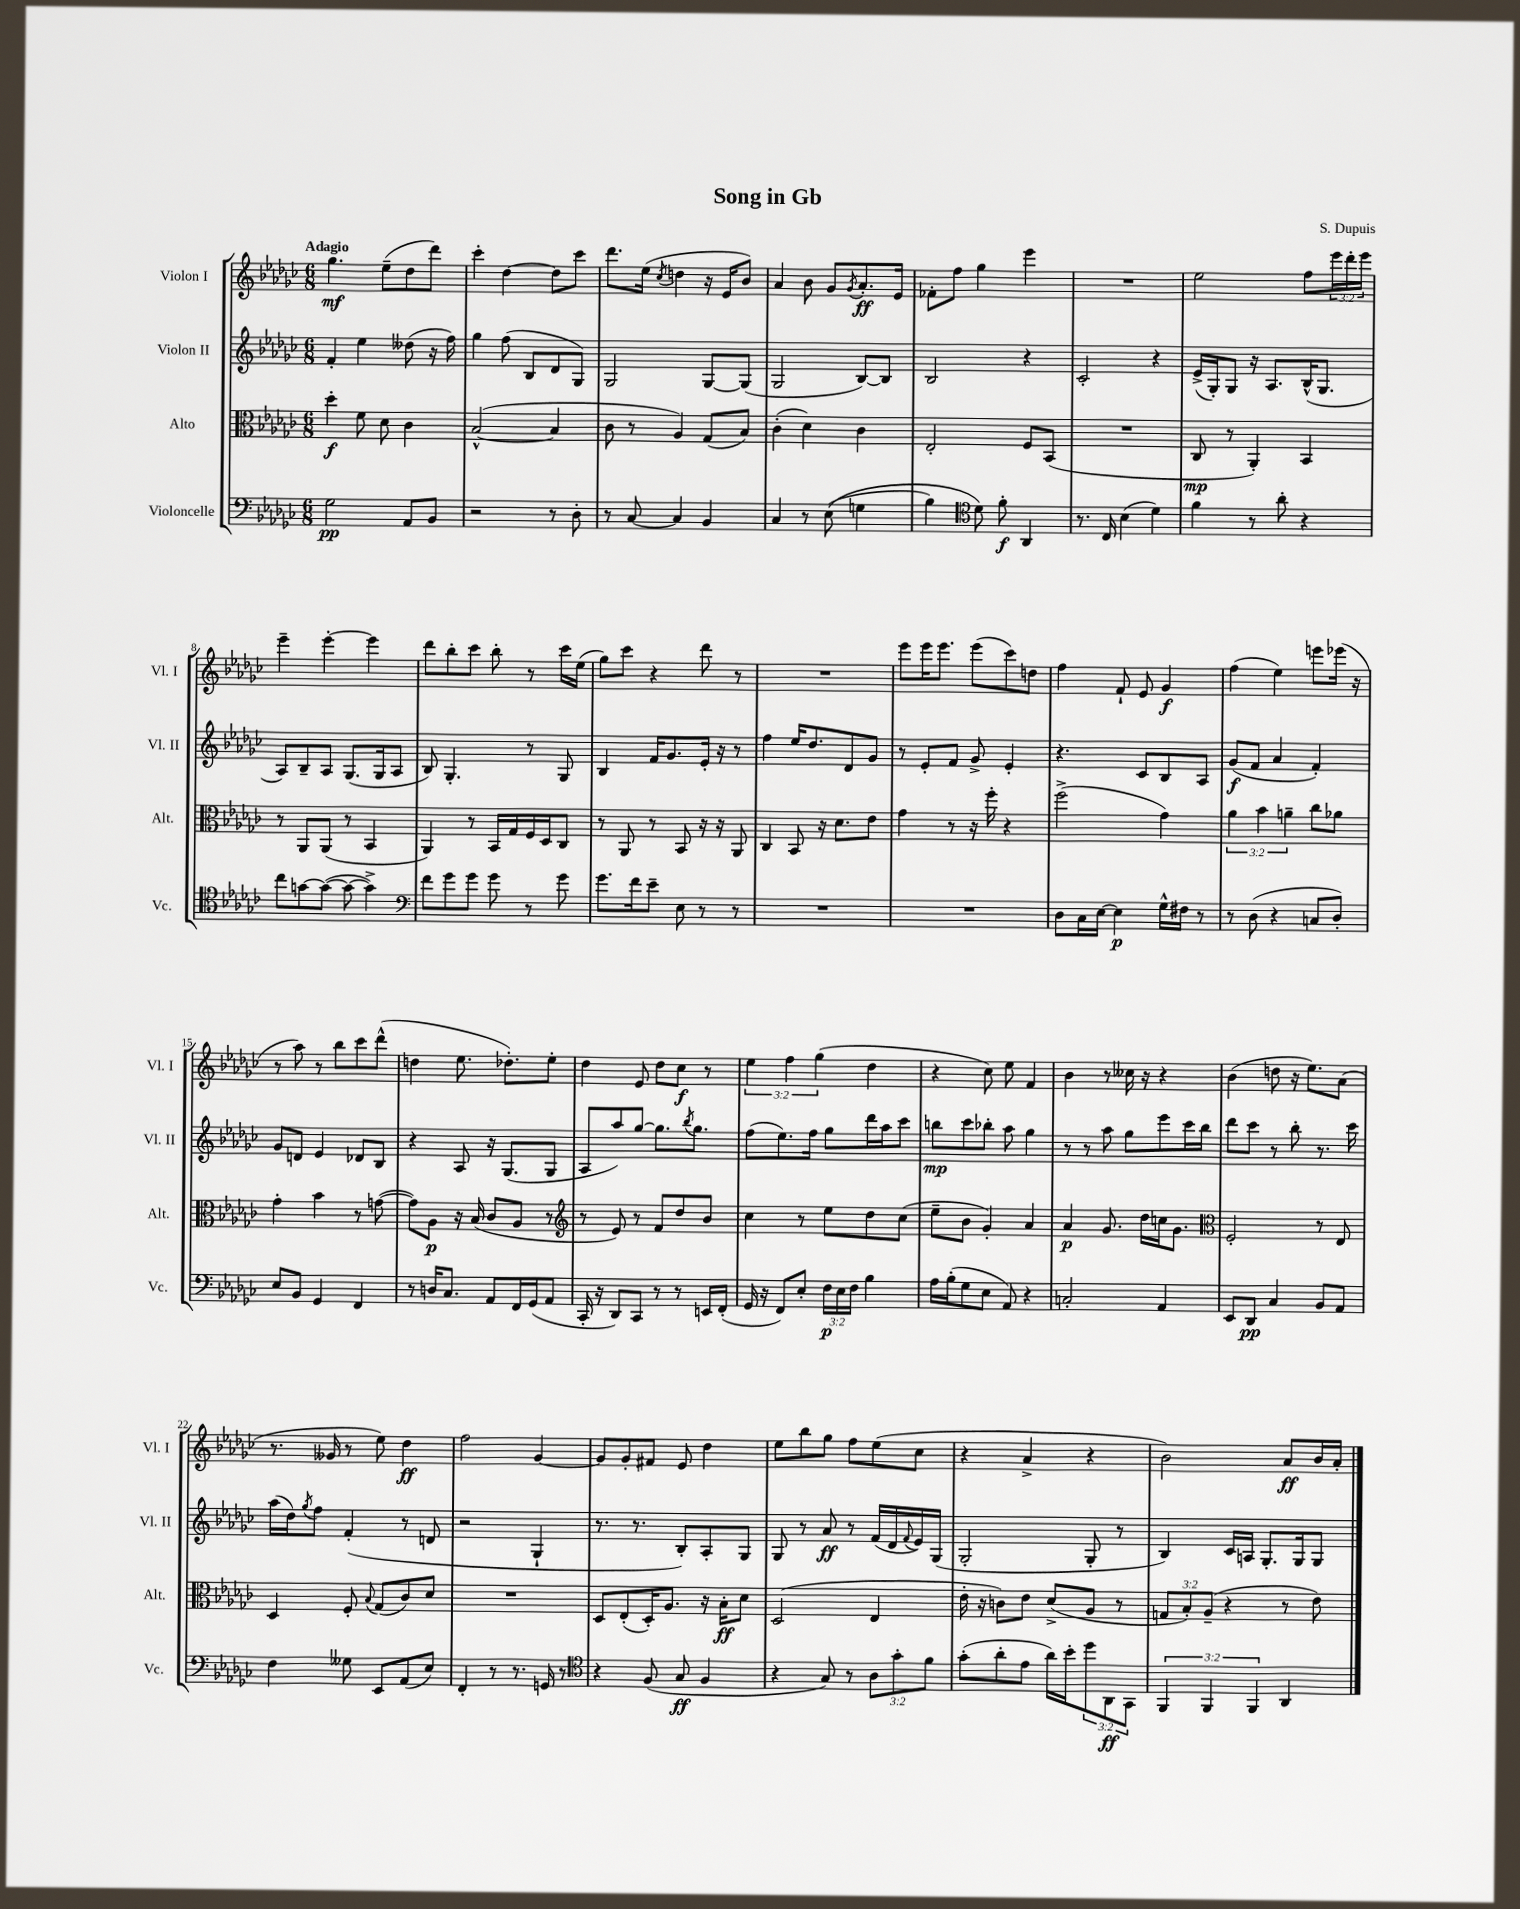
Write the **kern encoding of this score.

**kern	**kern	**kern	**kern
*staff4	*staff3	*staff2	*staff1
*clefF4	*clefC3	*clefG2	*clefG2
*k[b-e-a-d-g-c-]	*k[b-e-a-d-g-c-]	*k[b-e-a-d-g-c-]	*k[b-e-a-d-g-c-]
*M6/8	*M6/8	*M6/8	*M6/8
2G-	4dd-'	4f'	4.gg-
.	8f	4ee-	.
.	8d-	.	(8ee-~
8AA-	4c-	(8dd--	8dd-
8BB-	.	16r	8ddd-)
.	.	16ff)	.
=	=	=	=
2r	([2B-^^	4gg-	4ccc-'
.	.	(8ff	[4dd-
.	.	8B-	.
8r	4B-]	8d-	8dd-]
8D-'	.	8G-)	8ccc-
=	=	=	=
8r	8c-	2G-	8.ddd-
[8C-	8r	.	.
.	.	.	(16ee-
.	.	.	8qcc-
4C-]	4A-)	.	4dd
4BB-	(8G-	[8G-	16r
.	.	.	16e-
.	8B-)	(8G-]	8b-)
=	=	=	=
4C-	(4c-'	2G-	4a-
8r	4d-)	.	8b-
&((8E-	.	.	8g-
.	.	.	8qg-
4G	4c-	[8B-)	8.a-'
.	.	8B-]	.
.	.	.	16e-
=	=	=	=
4B-)	2E-'	2B-	8f-'
.	.	.	8ff
*clefC4	*	*	*
8d-&)	.	.	4gg-
8f'	.	.	.
4AA-	8F	4r	4eee-
.	(8BB-	.	.
=	=	=	=
8.r	2.r	2c-'	2.r
16C-	.	.	.
(4B-	.	.	.
4d-)	.	4r	.
=	=	=	=
4f	8C-	(16e-^	2ee-
.	.	16G-')	.
.	8r	8G-	.
8r	4AA-')	16r	.
.	.	8.A-	.
8a-'	.	.	.
4r	4BB-	(16B-^^	8ff
.	.	8.G-	.
.	.	.	24eee-
.	.	.	24ddd-'
.	.	.	24eee-
=	=	=	=
8cc-	8r	8A-)	4eee-~
[8g	8AA-	8B-~	.
(8g_	(8AA-	8A-	[4eee-'
8g_	8r	(8.G-	.
4g^])	4BB-	.	4eee-]
.	.	16G-	.
.	.	8A-	.
=	=	=	=
*clefF4	*	*	*
8f	4AA-)	8B-)	8ddd-
8g-	.	4.G-'	8bb-'
8g-	8r	.	8ccc-
8g-	16BB-	.	8bb-'
.	16G-	.	.
8r	16F	8r	8r
.	16D-	.	.
8g-	8C-	8G-	16ccc-
.	.	.	(16ee-
=	=	=	=
8.g-	8r	4B-	8gg-)
.	8AA-	.	8ccc-
16f	.	.	.
8e-~	8r	16f	4r
.	.	8.g-	.
8E-	8BB-	.	.
8r	16r	16e-'	8ddd-
.	16r	16r	.
8r	8AA-	8r	8r
=	=	=	=
2.r	4C-	4ff	2.r
.	8BB-	16ee-	.
.	.	8.dd-	.
.	16r	.	.
.	8.d-	.	.
.	.	8d-	.
.	8e-	8g-	.
=	=	=	=
2.r	4g-	8r	8eee-
.	.	8e-'	16eee-
.	.	.	8.eee-
.	8r	8f	.
.	16r	8g-^	(8eee-
.	16ff'	.	.
.	4r	4e-'	8ccc-)
.	.	.	8dd
=	=	=	=
8D-	(2ff^	4.r	4ff
16C-	.	.	.
[16E-	.	.	.
4E-]	.	.	8f`
.	.	8c-	8e-
16G-^^	4g-)	8B-	4g-
16F#	.	.	.
8r	.	8A-	.
=	=	=	=
8r	6a-	(8g-	(4ff
(8D-	.	8f	.
.	6b-	.	.
4r	.	4a-	4ee-)
.	6a~	.	.
8C	8cc-	4f')	8eee
8D-')	8a-	.	(16eee-
.	.	.	16r
=	=	=	=
8E-	4g-'	8g-	8r
8BB-	.	8d	8aa-)
4GG-	4b-	4e-	8r
.	.	.	8bb-
4FF	8r	8d-	8ccc-
.	([8g	8B-	(8ddd-^^
=	=	=	=
8r	8g])	4r	4dd
16D	8A-	.	.
8.C-	.	.	.
.	16r	8A-	8.ee-
.	(16B-	.	.
8AA-	8c-	16r	.
.	.	(8.G-	8.dd-')
16FF	8A-	.	.
(16GG-	.	.	.
8AA-	8r	8G-	8ee-'
=	=	=	=
*	*clefG2	*	*
16CC-'	8r	8A-	4dd-
16r	.	.	.
8DD-)	8e-)	8aa-)	.
8CC-	8r	[8gg-	8e-
8r	8f	8.gg-]	8dd-
8r	8dd-	.	8cc-
.	.	8qbb-	.
.	.	8.gg-	.
16EE	8b-	.	8r
(16FF'	.	.	.
=	=	=	=
16GG-	4cc-	(8ff	6ee-
16r	.	.	.
8FF)	.	8.ee-)	.
.	.	.	6ff
8E-'	8r	.	.
.	.	16ff	.
.	.	.	(6gg-
24F	8ee-	8gg-	.
24E-	.	.	.
24F	.	.	.
4B-	8dd-	16ddd-	4dd-
.	.	16aa-	.
.	(8cc-	8ccc-	.
=	=	=	=
16A-	8ee-~	8bb	4r
(16B-'	.	.	.
8G-	8b-	8ccc-	.
8E-	4g-')	8bb-'	8cc-)
8AA-)	.	8aa-	8ee-
4r	4a-	4gg-	4f
=	=	=	=
2C'	4a-	8r	4b-
.	.	8r	.
.	8.g-	8aa-	8r
.	.	8gg-	16cc--
.	16dd-	.	16r
4AA-	16cc	8eee-	4r
.	8.g-	.	.
.	.	16ccc-	.
.	.	16bb-	.
=	=	=	=
*	*clefC3	*	*
8EE-	2F'	8ddd-	(4b-
8DD-	.	8ccc-	.
4C-	.	8r	8dd
.	.	8bb-'	16r
.	.	.	8.ee-)
8BB-	8r	8.r	.
8AA-	8E-	.	(8a-
.	.	16ccc-	.
=	=	=	=
4F	4D-	(16aa-	8.r
.	.	16dd-)	.
.	.	8qgg-	.
.	.	8ff	.
.	.	.	16g--
8G--	8F'	(4f'	8r
.	8qqB-	.	.
8EE-	(8G-	.	8ee-)
(8AA-	8c-)	8r	4dd-
8E-)	8d-	8d	.
=	=	=	=
4FF'	2.r	2r	2ff
8r	.	.	.
8.r	.	.	.
.	.	4G-`	[4g-
16GG	.	.	.
8r	.	.	.
=	=	=	=
*clefC4	*	*	*
4r	8D-	8.r	8g-]
.	(8E-'	.	8g-'
.	.	8.r	.
(8F	16D-')	.	8f#
.	8.A-	.	.
8G-	.	8B-')	8e-
4F	16r	8A-'	4dd-
.	16B-'	.	.
.	8d-	8G-	.
=	=	=	=
4r	(2D-	8G-	8ee-
.	.	8r	8bb-
8G-)	.	8a-	8gg-
8r	.	8r	8ff
12A-	4E-	(16f	(8ee-
.	.	16d-	.
12g-'	.	.	.
.	.	8qqf	.
.	.	16e-)	8cc-
12f	.	.	.
.	.	(16G-	.
=	=	=	=
(8g-'	16e-'	2G-'	4r
.	16r	.	.
8a-'	8c)	.	.
8e-	8e-	.	4a-^
16a-)	(8d-^	.	.
16b-'	.	.	.
12dd-	8A-	8G-'	4r
12AA-	.	.	.
.	8r	8r	.
12GG-	.	.	.
=	=	=	=
6FF	12G	4B-)	2b-)
.	12B-')	.	.
6FF	(12A-~	.	.
.	4r	16c-	.
.	.	16A	.
6FF	.	.	.
.	.	8.G-'	.
4AA-	8r	.	8a-
.	.	16G-	.
.	8e-)	8G-	16b-
.	.	.	16a-'
==	==	==	==
*-	*-	*-	*-
